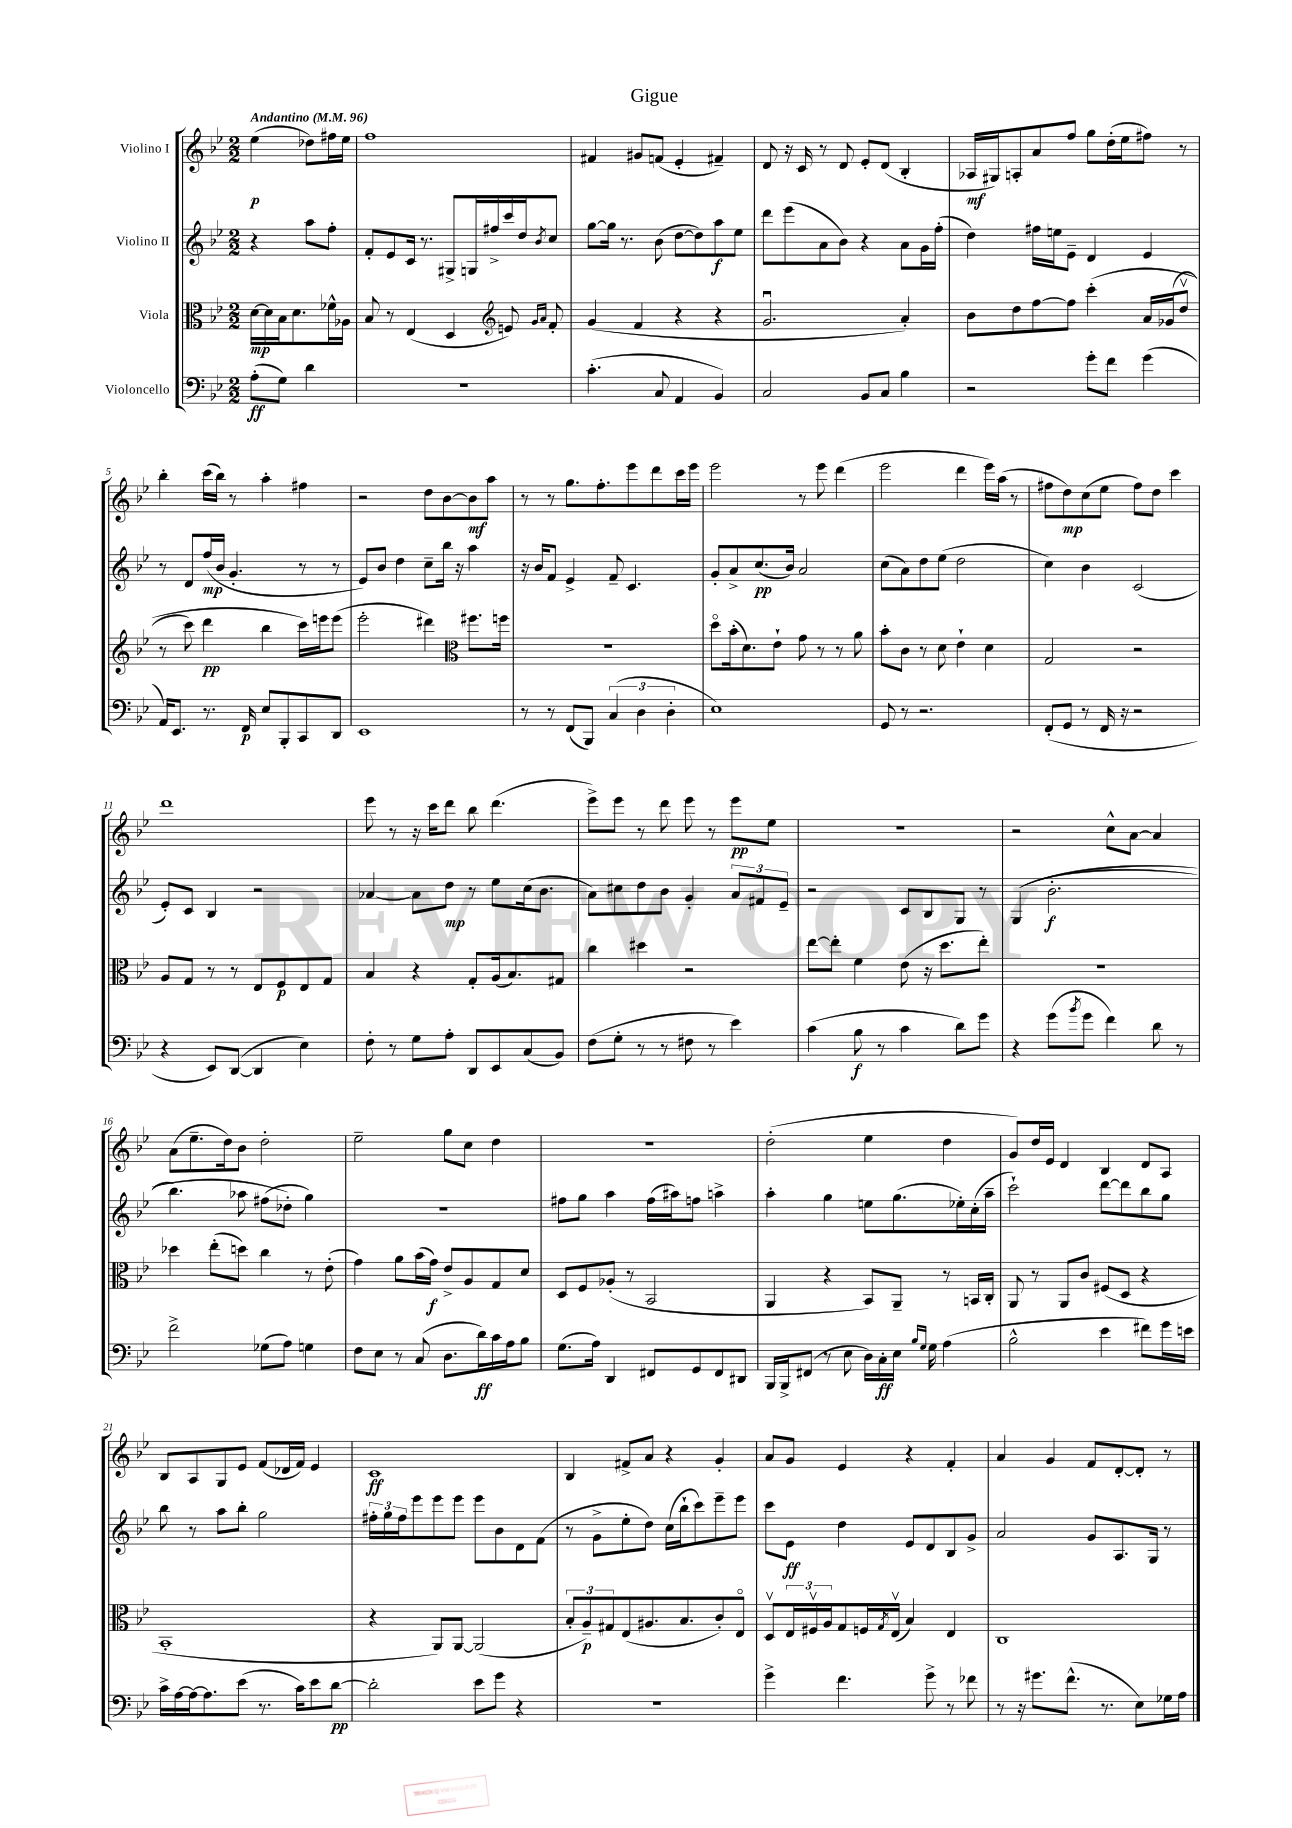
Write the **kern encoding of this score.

**kern	**dynam	**kern	**dynam	**kern	**dynam	**kern	**dynam
*part4	*part4	*part3	*part3	*part2	*part2	*part1	*part1
*staff4	*staff4	*staff3	*staff3	*staff2	*staff2	*staff1	*staff1
*I"Violoncello	*	*I"Viola	*	*I"Violino II	*	*I"Violino I	*
*clefF4	*	*clefC3	*	*clefG2	*	*clefG2	*
*k[b-e-]	*	*k[b-e-]	*	*k[b-e-]	*	*k[b-e-]	*
*M2/2	*	*M2/2	*	*M2/2	*	*M2/2	*
*MM96	*	*MM96	*	*MM96	*	*MM96	*
=	=	=	=	=	=	=	=
!	!	!	!	!	!	!LO:TX:a:B:t=Andantino	!
(8A'\L	ff	[16d\LL	mp	4r	.	(4ee-\	p
.	.	16d\]	.	.	.	.	.
8G\J)	.	16B-\J	.	.	.	.	.
.	.	8.d\	.	.	.	.	.
4d\	.	.	.	8aa\L	.	8dd-X\L)	.
.	.	16f-X^^\L	.	8ff'\J	.	16ff#X\L	.
.	.	16A-X\JJ	.	.	.	16ee-\JJ	.
=1	=1	=1	=1	=1	=1	=1	=1
1r	.	8B-/	.	8f'/L	.	1ff	.
.	.	8r	.	8e-/	.	.	.
.	.	(4E-/	.	16c/Jk	.	.	.
.	.	.	.	8.r	.	.	.
.	.	4D/	.	8G#X^/L	.	.	.
.	.	.	.	16Gn/L	.	.	.
.	.	.	.	16ff#X^/	.	.	.
*	*	*clefG2	*	*	*	*	*
.	.	8en/)	.	16ccc/	.	.	.
.	.	.	.	16dd/J	.	.	.
.	.	16qqg/LL	.	.	.	.	.
.	.	16qqa/JJ	.	8qb-/	.	.	.
.	.	8f'/	.	8cc/J	.	.	.
=2	=2	=2	=2	=2	=2	=2	=2
(4.c'\	.	(4g/	.	[8gg\L	.	4f#X/	.
.	.	.	.	16gg\Jk]	.	.	.
.	.	.	.	8.r	.	.	.
.	.	4f/	.	.	.	8g#X/L	.
8C/	.	.	.	(8b-\	.	(8fn/J	.
4AA/	.	4r	.	[8dd\L	.	4e-'/	.
.	.	.	.	8dd\])	.	.	.
4BB-/)	.	4r	.	8aa\	f	4f#X~/)	.
.	.	.	.	8ee-\J	.	.	.
=3	=3	=3	=3	=3	=3	=3	=3
2C/	.	2.gu/	.	8ddd\L	.	8d/	.
.	.	.	.	(8eee-\	.	16r	.
.	.	.	.	.	.	16c/	.
.	.	.	.	8a\	.	8r	.
.	.	.	.	8b-\J)	.	8d/	.
8BB-/L	.	.	.	4r	.	8e-'/L	.
8C/J	.	.	.	.	.	(8d/J	.
4B-\	.	4a'/)	.	8a\L	.	4B-'/	.
.	.	.	.	16g\L	.	.	.
.	.	.	.	(16ff'\JJ	.	.	.
=4	=4	=4	=4	=4	=4	=4	=4
2r	.	8b-\L	.	4dd\)	.	16A-X/LL	mf
.	.	.	.	.	.	16G#X/J)	.
.	.	8dd\	.	.	.	8An'/	.
.	.	[8ff\	.	16ff#X\LL	.	8a/	.
.	.	.	.	16een\J	.	.	.
.	.	8ff\J]	.	8e-~\J	.	8ff/J	.
8g'\L	.	(4ccc'\	.	4d/	.	8gg\L	.
8f\J	.	.	.	.	.	(16dd'\L	.
.	.	.	.	.	.	16ee-\J	.
(4g\	.	16a/LL	.	4e-/	.	8ff#X\J)	.
.	.	(16g-X/J	.	.	.	.	.
.	.	8ddv/J	.	.	.	8r	.
!!LO:LB:g=z
=5	=5	=5	=5	=5	=5	=5	=5
16AA/KL)	.	8r	.	8r	.	4bb-'\	.
8.EE-/J	.	.	.	.	.	.	.
.	.	8ccc\)	.	8d/L	.	.	.
8.r	.	4ddd\	pp	(16ff/L	mp	(16ccc\LL	.
.	.	.	.	16b-/JJ	.	16bb-\JJ)	.
.	.	.	.	4.g'/	.	8r	.
16FF/	p	.	.	.	.	.	.
8E-/L	.	4bb-\	.	.	.	4aa'\	.
8BBB-'/	.	.	.	.	.	.	.
8CC/	.	16ccc\LL)	.	8r	.	4ff#X\	.
.	.	16eeen\J	.	.	.	.	.
8DD/J	.	(8eee\J	.	8r	.	.	.
=6	=6	=6	=6	=6	=6	=6	=6
1EE-	.	2eee-'\	.	8e-/L)	.	2r	.
.	.	.	.	8b-/J	.	.	.
.	.	.	.	4dd\	.	.	.
.	.	4ddd#X\)	.	8cc~\L	.	8dd\L	.
.	.	.	.	16bb-\Jk	.	[8b-\	.
.	.	.	.	16r	.	.	.
*	*	*clefC3	*	*	*	*	*
.	.	8.ff#X\L	.	4aa\	.	8b-\]	mf
.	.	.	.	.	.	8aa\J	.
.	.	16ffn\Jk	.	.	.	.	.
=7	=7	=7	=7	=7	=7	=7	=7
8r	.	1r	.	16r	.	8r	.
.	.	.	.	16b-/KL	.	.	.
8r	.	.	.	8f/J	.	8r	.
(8FF/L	.	.	.	4e-^/	.	8.gg\L	.
8BBB-/J)	.	.	.	.	.	.	.
.	.	.	.	.	.	8.ff'\	.
(6C/	.	.	.	8f~/	.	.	.
.	.	.	.	4.c/	.	8eee-\	.
6D\	.	.	.	.	.	.	.
.	.	.	.	.	.	8ddd\	.
6D'\	.	.	.	.	.	.	.
.	.	.	.	.	.	16ccc\L	.
.	.	.	.	.	.	16eee-\JJ	.
=8	=8	=8	=8	=8	=8	=8	=8
1E-)	.	8dd\L	.	8g'/L	.	2eee-\	.
.	.	(16b-'\k	.	8a^/	.	.	.
.	.	8.d\)	.	.	.	.	.
.	.	.	.	(8.cc/	pp	.	.
.	.	8e-`\J	.	.	.	.	.
.	.	.	.	16b-/Jk)	.	.	.
.	.	8g\	.	2a/	.	8r	.
.	.	8r	.	.	.	8eee-\	.
.	.	8r	.	.	.	(4ddd\	.
.	.	8a\	.	.	.	.	.
=9	=9	=9	=9	=9	=9	=9	=9
8GG/	.	8b-'\L	.	(8cc\L	.	2eee-\	.
8r	.	8c\J	.	8a\)	.	.	.
2.r	.	8r	.	8dd\	.	.	.
.	.	8d\	.	(8ee-\J	.	.	.
.	.	4e-`\	.	2dd\	.	4ddd\	.
.	.	4d\	.	.	.	16eee-\LL)	.
.	.	.	.	.	.	(16aa\JJ	.
.	.	.	.	.	.	8r	.
=10	=10	=10	=10	=10	=10	=10	=10
(8FF'/L	.	2G/	.	4cc\)	.	8ff#X\L	.
8GG/J	.	.	.	.	.	8dd\)	mp
8r	.	.	.	4b-\	.	(8cc\	.
16FF/	.	.	.	.	.	8ee-\J	.
16r	.	.	.	.	.	.	.
2r	.	2r	.	(2c/	.	8ff#\L)	.
.	.	.	.	.	.	8dd\J	.
.	.	.	.	.	.	4ccc\	.
!!LO:LB:g=z
=11	=11	=11	=11	=11	=11	=11	=11
4r	.	8A/L	.	8e-'/L)	.	1ddd	.
.	.	8G/J	.	8c/J	.	.	.
8EE-/L)	.	8r	.	4B-/	.	.	.
([8DD/J	.	8r	.	.	.	.	.
4DD/]	.	8E-/L	.	2r	.	.	.
.	.	8F/	p	.	.	.	.
4E-\)	.	8E-/	.	.	.	.	.
.	.	8G/J	.	.	.	.	.
=12	=12	=12	=12	=12	=12	=12	=12
8F'\	.	4B-/	.	[4a-X/	.	8eee-\	.
8r	.	.	.	.	.	8r	.
8G\L	.	4r	.	8a-\L]	.	16r	.
.	.	.	.	.	.	16ccc\KL	.
8A'\J	.	.	.	8dd\J	mp	8ddd\J	.
8DD/L	.	8G'/L	.	8r	.	8bb-\	.
8EE-/	.	(16A/k	.	8ee-\L	.	(4.ddd\	.
.	.	8.B-/)	.	.	.	.	.
(8C/	.	.	.	(16cc\k	.	.	.
.	.	.	.	8.b-\J	.	.	.
8BB-/J)	.	8G#X/J	.	.	.	.	.
=13	=13	=13	=13	=13	=13	=13	=13
(8F\L	.	4cc\	.	8a\L)	.	8eee-^\L)	.
8G'\J	.	.	.	8cc#X\	.	8eee-\J	.
8r	.	4dd#X\	.	8dd\	.	8r	.
8r	.	.	.	8b-\J	.	8ddd\	.
8F#X\	.	2r	.	4g'/	.	8eee-\	.
8r	.	.	.	.	.	8r	.
4e-\)	.	.	.	12a/L	.	8eee-\L	pp
.	.	.	.	12f#X/	.	.	.
.	.	.	.	.	.	8ee-\J	.
.	.	.	.	12e-~/J	.	.	.
=14	=14	=14	=14	=14	=14	=14	=14
(4c\	.	[8ee-\L	.	2r	.	1r	.
.	.	8ee-'\J]	.	.	.	.	.
8B-\	f	4f\	.	.	.	.	.
8r	.	.	.	.	.	.	.
4c\	.	(8e-\	.	8c/L	.	.	.
.	.	16r	.	8B-/	.	.	.
.	.	8.dd\L	.	.	.	.	.
8d\L)	.	.	.	8G/J	.	.	.
8g\J	.	8ee-'\J)	.	8r	.	.	.
=15	=15	=15	=15	=15	=15	=15	=15
4r	.	1r	.	((4G/	.	2r	.
(8g\L	.	.	.	2.b-'\	f	.	.
8qb-/	.	.	.	.	.	.	.
8g\J	.	.	.	.	.	.	.
4f\)	.	.	.	.	.	8cc^^\L	.
.	.	.	.	.	.	[8a\J	.
8d\	.	.	.	.	.	4a/]	.
8r	.	.	.	.	.	.	.
!!LO:LB:g=z
=16	=16	=16	=16	=16	=16	=16	=16
2f^\	.	4dd-X\	.	4.bb-\)	.	(8a\L	.
.	.	.	.	.	.	8.ee-~\	.
.	.	(8ee-'\L	.	.	.	.	.
.	.	.	.	.	.	16dd\k)	.
.	.	8ddn\J)	.	8aa-X\	.	8b-\J	.
(8G-X\L	.	4cc\	.	(8ff#X\L	.	2dd'\	.
8A\J)	.	.	.	8dd-X'\J)	.	.	.
4Gn\	.	8r	.	4gg\)	.	.	.
.	.	(8e-'\	.	.	.	.	.
=17	=17	=17	=17	=17	=17	=17	=17
8F\L	.	4g\)	.	1r	.	2ee-~\	.
8E-\J	.	.	.	.	.	.	.
8r	.	8a\L	.	.	.	.	.
(8C/	.	(16b-\L	.	.	.	.	.
.	.	16g\JJ)	f	.	.	.	.
8.D\L	.	8e-^/L	.	.	.	8gg\L	.
.	.	8A/	.	.	.	8cc\J	.
16d\L)	ff	.	.	.	.	.	.
16c\	.	8G/	.	.	.	4dd\	.
16A\J	.	.	.	.	.	.	.
8B-\J	.	8d/J	.	.	.	.	.
=18	=18	=18	=18	=18	=18	=18	=18
(8.G\L	.	8D/L	.	8ff#X\L	.	1r	.
.	.	8F/	.	8gg\J	.	.	.
16A\Jk)	.	.	.	.	.	.	.
4DD/	.	(8A-X'/J	.	4aa\	.	.	.
.	.	8r	.	.	.	.	.
8FF#X/L	.	2BB-/	.	(16ff#\LL	.	.	.
.	.	.	.	16aa#X\J)	.	.	.
8GG/	.	.	.	8ffn\J	.	.	.
8FF#/	.	.	.	4aan^\	.	.	.
8DD#X/J	.	.	.	.	.	.	.
=19	=19	=19	=19	=19	=19	=19	=19
16BBB-/LL	.	4AA/	.	4aa'\	.	(2dd'\	.
16BBB-^/J	.	.	.	.	.	.	.
(8FF#X/J	.	.	.	.	.	.	.
8r	.	4r	.	4gg\	.	.	.
8E-\	.	.	.	.	.	.	.
16D\LL)	.	8BB-/L)	.	8een\L	.	4ee-\	.
16C'\	ff	.	.	.	.	.	.
16E-\JJ	.	8AA~/J	.	(8.gg\	.	.	.
16qqB-/LL	.	.	.	.	.	.	.
16qqG/JJ	.	.	.	.	.	.	.
16G\	.	.	.	.	.	.	.
(4A\	.	8r	.	.	.	4dd\	.
.	.	.	.	16ee-X'\L)	.	.	.
.	.	16BBn/LL	.	(16cc'\	.	.	.
.	.	16C'/JJ	.	16aa~\JJ	.	.	.
=20	=20	=20	=20	=20	=20	=20	=20
2B-^^\	.	8AA/	.	2ccc`\)	.	8g/L)	.
.	.	8r	.	.	.	16dd/L	.
.	.	.	.	.	.	16e-/JJ	.
.	.	8AA/L	.	.	.	4d/	.
.	.	8c/J	.	.	.	.	.
4e-\	.	(8F#X/L	.	[8ddd\L	.	4B-/	.
.	.	8D/J	.	8ddd\]	.	.	.
8f#X\L)	.	4r	.	8bb-\	.	8d/L	.
16g\L	.	.	.	8gg\J	.	8A/J	.
16en\JJ	.	.	.	.	.	.	.
!!LO:LB:g=z
=21	=21	=21	=21	=21	=21	=21	=21
16c^\LL	.	1BB-'	.	8bb-\	.	8B-/L	.
[16A\	.	.	.	.	.	.	.
16A\J_	.	.	.	8r	.	8A/	.
8.A\]	.	.	.	.	.	.	.
.	.	.	.	8aa\L	.	8G/	.
(8e-\J	.	.	.	8bb-'\J	.	8e-/J	.
8.r	.	.	.	2gg\	.	(8f/L	.
.	.	.	.	.	.	16d-X/L	.
16c\KL)	.	.	.	.	.	16f/JJ)	.
8e-\	.	.	.	.	.	4e-/	.
[8d\J	pp	.	.	.	.	.	.
=22	=22	=22	=22	=22	=22	=22	=22
2d'\]	.	4r	.	24ff#X'\LL	.	1c	ff
.	.	.	.	24gg\	.	.	.
.	.	.	.	24ff#\J	.	.	.
.	.	.	.	8eee-\	.	.	.
.	.	8AA/L)	.	8eee-\	.	.	.
.	.	[8AA/J	.	8eee-\J	.	.	.
8e-\L	.	(2AA/]	.	8eee-\L	.	.	.
8g\J	.	.	.	8b-\	.	.	.
4r	.	.	.	8d\	.	.	.
.	.	.	.	(8f\J	.	.	.
=23	=23	=23	=23	=23	=23	=23	=23
1r	.	12B-'/L	.	8r	.	4B-/	.
.	.	12A~/)	p	.	.	.	.
.	.	.	.	8g^\L	.	.	.
.	.	12G#X/	.	.	.	.	.
.	.	(8E-/	.	8ee-'\	.	8f#X^/L	.
.	.	8.A#X/	.	8dd\J)	.	8a/J	.
.	.	.	.	(16cc\LL	.	4r	.
.	.	8.B-/	.	16bb-`\J	.	.	.
.	.	.	.	8ccc\)	.	.	.
.	.	8c'/)	.	8eee-~\	.	4g'/	.
.	.	8E-/J	.	8eee-\J	.	.	.
=24	=24	=24	=24	=24	=24	=24	=24
4g^\	.	8Dv/L	.	8ccc\L	.	8a/L	.
.	.	24E-/L	.	8e-\J	ff	8g/J	.
.	.	24F#Xv/	.	.	.	.	.
.	.	24A/J	.	.	.	.	.
4.f\	.	8G/	.	4dd\	.	4e-/	.
.	.	16Fn/L	.	.	.	.	.
.	.	8qG/	.	.	.	.	.
.	.	(16E-v/JJ	.	.	.	.	.
.	.	4B-/)	.	8e-/L	.	4r	.
8g^\	.	.	.	8d/	.	.	.
8r	.	4E-/	.	8B-/	.	4f'/	.
8f-X\	.	.	.	8g^/J	.	.	.
=25	=25	=25	=25	=25	=25	=25	=25
8r	.	1C	.	2a/	.	4a/	.
16r	.	.	.	.	.	.	.
8.g#X\L	.	.	.	.	.	.	.
.	.	.	.	.	.	4g/	.
(8.f^^\J	.	.	.	.	.	.	.
.	.	.	.	8g/L	.	8f/L	.
8.r	.	.	.	.	.	.	.
.	.	.	.	8.A/	.	[8d'/	.
8E-\L)	.	.	.	.	.	8d'/J]	.
.	.	.	.	16G/Jk	.	.	.
16G-X\L	.	.	.	8r	.	8r	.
16A\JJ	.	.	.	.	.	.	.
==	==	==	==	==	==	==	==
*-	*-	*-	*-	*-	*-	*-	*-
